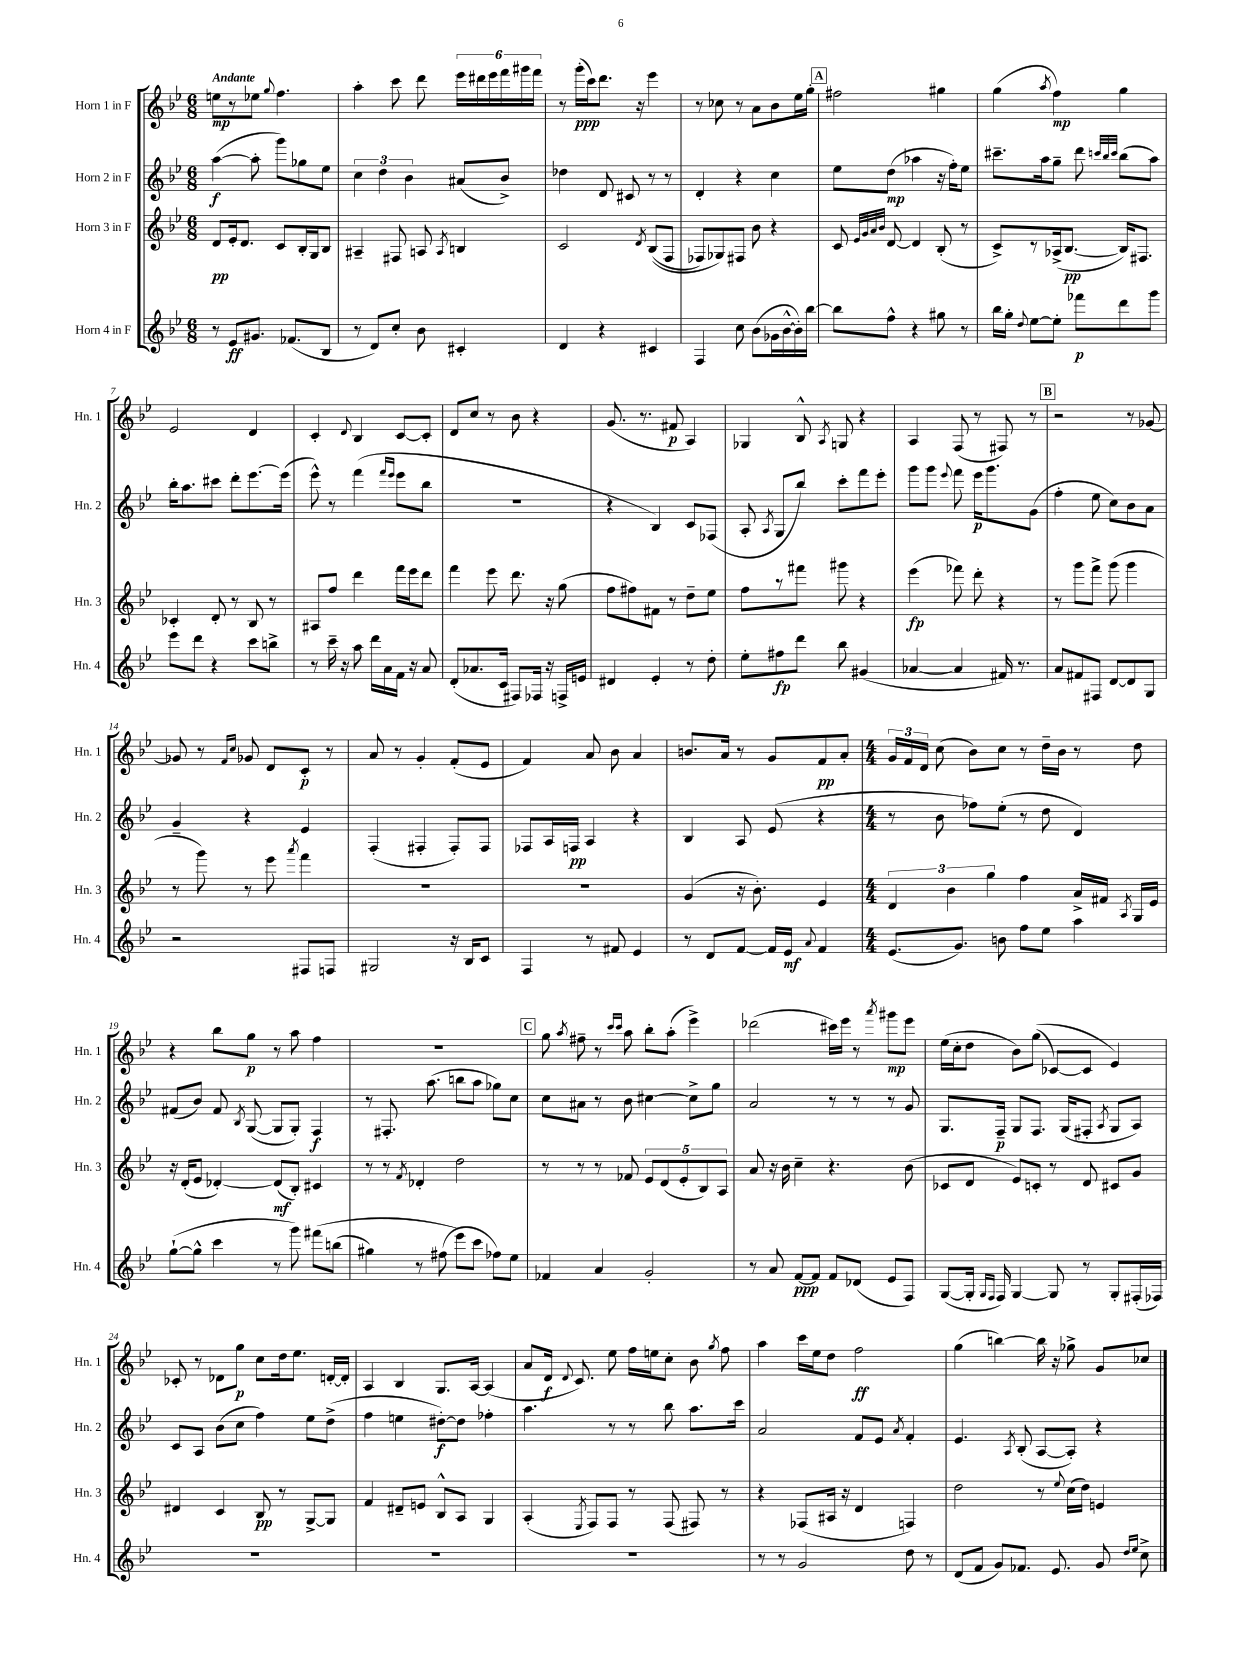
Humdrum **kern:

**kern	**dynam	**kern	**dynam	**kern	**dynam	**kern	**dynam
*part4	*part4	*part3	*part3	*part2	*part2	*part1	*part1
*staff4	*staff4	*staff3	*staff3	*staff2	*staff2	*staff1	*staff1
*I"Horn 4 in F	*	*I"Horn 3 in F	*	*I"Horn 2 in F	*	*I"Horn 1 in F	*
*I'Hn. 4	*	*I'Hn. 3	*	*I'Hn. 2	*	*I'Hn. 1	*
*clefG2	*	*clefG2	*	*clefG2	*	*clefG2	*
*k[b-e-]	*	*k[b-e-]	*	*k[b-e-]	*	*k[b-e-]	*
*M6/8	*	*M6/8	*	*M6/8	*	*M6/8	*
=1	=1	=1	=1	=1	=1	=1	=1
!	!	!	!	!	!	!LO:TX:a:B:t=Andante	!
8r	.	8d/L	pp	([4aa\	f	8een\L	mp
8e-/L	ff	16e-'/k	.	.	.	8r	.
.	.	8.d/J	.	.	.	.	.
8.g#X/J	.	.	.	8aa'\]	.	8ee-X\J	.
.	.	.	.	.	.	8qqgg/	.
.	.	8c/L	.	8ggg\L)	.	4.ff\	.
(8.f-X/L	.	.	.	.	.	.	.
.	.	16B-'/L	.	8gg-X\	.	.	.
.	.	16G/J	.	.	.	.	.
8B-/J	.	8B-/J	.	8ee-\J	.	.	.
=2	=2	=2	=2	=2	=2	=2	=2
8r	.	4A#X~/	.	6cc\	.	4aa'\	.
8d/L)	.	.	.	.	.	.	.
.	.	.	.	6dd\	.	.	.
8cc'/J	.	8F#X/	.	.	.	8ccc\	.
.	.	.	.	6b-\	.	.	.
8b-\	.	8An/	.	.	.	8ddd\	.
.	.	8qA/	.	.	.	.	.
4c#X'/	.	4Bn/	.	(8a#X/L	.	24eee-\LL	.
.	.	.	.	.	.	24ddd#X\	.
.	.	.	.	.	.	24eee-\	.
.	.	.	.	8b-^/J)	.	24fff\	.
.	.	.	.	.	.	24ggg#X\	.
.	.	.	.	.	.	24fff\JJ	.
=3	=3	=3	=3	=3	=3	=3	=3
4d/	.	2c/	.	4dd-X\	.	8r	.
.	.	.	.	.	.	(16ggg'\LL	ppp
.	.	.	.	.	.	16ccc\J)	.
4r	.	.	.	8d/	.	8.ddd\J	.
.	.	.	.	8c#X/	.	.	.
.	.	.	.	.	.	16r	.
.	.	8qd/	.	.	.	.	.
4c#X/	.	((8B-/L	.	8r	.	4eee-\	.
.	.	8F/J	.	8r	.	.	.
=4	=4	=4	=4	=4	=4	=4	=4
4F/	.	8F-X/L)	.	4d'/	.	8r	.
.	.	8G-X/)	.	.	.	8cc-X\	.
8cc\	.	8F#X/J	.	4r	.	8r	.
(8b-\L	.	8b-\	.	.	.	8a\L	.
16g-X\L	.	4r	.	4cc\	.	8b-\	.
[16b-^^\	.	.	.	.	.	.	.
16b-'\])	.	.	.	.	.	16ee-\L	.
[16bb-\JJ	.	.	.	.	.	16gg'\JJ	.
!!LO:REH:place=s1:t=A
=5	=5	=5	=5	=5	=5	=5	=5
8bb-\L]	.	8c/	.	8ee-\L	.	2ff#X\	.
.	.	32qqe-/LLL	.	.	.	.	.
.	.	32qqg/	.	.	.	.	.
.	.	32qqa/	.	.	.	.	.
.	.	32qqb-/JJJ	.	.	.	.	.
8ff^^\J	.	[8d/	.	(8dd\J	mp	.	.
4r	.	4d/]	.	4aa-X\	.	.	.
8gg#X\	.	(8B-'/	.	16r	.	4gg#X\	.
.	.	.	.	16ff'\KL)	.	.	.
8r	.	8r	.	8ee-\J	.	.	.
=6	=6	=6	=6	=6	=6	=6	=6
16bb-\LL	.	8c^/L)	.	8.ccc#X~\L	.	(4gg\	.
16gg'\JJ	.	.	.	.	.	.	.
8qqdd/	.	.	.	.	.	.	.
[8ee-\L	.	8r	.	.	.	.	.
.	.	.	.	16aa\k	.	.	.
.	.	.	.	.	.	8qaa/	.
8ee-'\J]	.	(16A-X^/k	.	8gg~\J	.	4ff\)	mp
.	.	[8.B-/J	pp	.	.	.	.
8fff-X\L	p	.	.	8ddd\	.	.	.
.	.	.	.	32qqcccn/LLL	.	.	.
.	.	.	.	32qqbb-/	.	.	.
.	.	.	.	32qqccc/JJJ	.	.	.
8ddd\	.	16B-/KL])	.	(8bb-\L	.	4gg\	.
.	.	8.F#X/J	.	.	.	.	.
8ggg\J	.	.	.	8aa\J)	.	.	.
!!LO:LB:g=z
=7	=7	=7	=7	=7	=7	=7	=7
8eee-\L	.	4c-X'/	.	16bb-'\KL	.	2e-/	.
.	.	.	.	8.aa\	.	.	.
8ddd\J	.	.	.	.	.	.	.
4r	.	8d'/	.	8ccc#X\J	.	.	.
.	.	8r	.	8ddd'\L	.	.	.
8ccc\L	.	8B-/	.	[8.eee-\	.	4d/	.
8bbn^\J	.	8r	.	.	.	.	.
.	.	.	.	(16eee-\Jk]	.	.	.
=8	=8	=8	=8	=8	=8	=8	=8
8r	.	8A#X/L	.	8eee-^^\)	.	4c'/	.
16ccc~\	.	8ff/J	.	8r	.	.	.
16r	.	.	.	.	.	.	.
.	.	.	.	.	.	8qqd/	.
8aa\	.	4ddd\	.	(4fff\	.	4B-/	.
16ddd\LL	.	.	.	.	.	.	.
16a\	.	.	.	.	.	.	.
.	.	.	.	16qqfff/LL	.	.	.
.	.	.	.	16qqeee-/JJ	.	.	.
16f\JJ	.	16fff\LL	.	8eee-\L	.	[8c/L	.
16r	.	16eee-\J	.	.	.	.	.
8a/	.	8ddd\J	.	8bb-\J	.	8c'/J]	.
=9	=9	=9	=9	=9	=9	=9	=9
(8d'/L	.	4fff\	.	2.r	.	8d/L	.
8.a-X/	.	.	.	.	.	8cc/J	.
.	.	8eee-\	.	.	.	8r	.
16c/Jk	.	.	.	.	.	.	.
8F#X/L)	.	8.ddd\	.	.	.	8b-\	.
16F-X/Jk	.	.	.	.	.	4r	.
16r	.	16r	.	.	.	.	.
16Fn^/LL	.	(8gg\	.	.	.	.	.
16en/JJ	.	.	.	.	.	.	.
=10	=10	=10	=10	=10	=10	=10	=10
4d#X/	.	8ff\L	.	4r	.	(8.g/	.
.	.	8ff#X\)	.	.	.	.	.
.	.	.	.	.	.	8.r	.
4e-'/	.	8f#X\J	.	4B-/)	.	.	.
.	.	8r	.	.	.	8f#X/	p
8r	.	8dd~\L	.	8c/L	.	4A/)	.
8dd'\	.	8ee-\J	.	(8F-X/J	.	.	.
=11	=11	=11	=11	=11	=11	=11	=11
8ee-'\L	.	8ff\L	.	8A'/	.	4G-X/	.
.	.	.	.	8qA/	.	.	.
8ff#X\	fp	8r	.	8G/L	.	.	.
8ddd\J	.	8fff#X\J	.	8bb-/J)	.	8B-^^/	.
.	.	.	.	.	.	8qA/	.
8bb-\	.	8ggg#X\	.	8ccc'\L	.	8Gn/	.
(4g#X/	.	4r	.	8fff\	.	4r	.
.	.	.	.	8eee-'\J	.	.	.
=12	=12	=12	=12	=12	=12	=12	=12
[4a-X/	.	(4eee-\	fp	8ggg\L	.	4A/	.
.	.	.	.	8ggg\J	.	.	.
.	.	.	.	8qqeee-/	.	.	.
4a-/]	.	8fff-X\)	.	8fff\	.	(8F/	.
.	.	8ddd'\	.	16eee-\KL	p	8r	.
.	.	.	.	8.ggg\	.	.	.
16f#X/)	.	4r	.	.	.	8F#X/)	.
8.r	.	.	.	.	.	.	.
.	.	.	.	(8g\J	.	8r	.
!!LO:REH:place=s1:t=B
=13	=13	=13	=13	=13	=13	=13	=13
8a/L	.	8r	.	4ff'\	.	2r	.
8f#X/	.	8ggg\L	.	.	.	.	.
8F#X/J	.	8fff^\J	.	8ee-\	.	.	.
[8d/L	.	(8ggg\	.	8cc\L)	.	.	.
8d/]	.	4ggg\	.	8b-\	.	8r	.
8G/J	.	.	.	8a\J	.	[8g-X/	.
!!LO:LB:g=z
=14	=14	=14	=14	=14	=14	=14	=14
2r	.	8r	.	4g~/	.	8g-X/]	.
.	.	8ggg\)	.	.	.	8r	.
.	.	.	.	.	.	16qqf/LL	.
.	.	.	.	.	.	16qqcc/JJ	.
.	.	8r	.	4r	.	8g-X/	.
.	.	8eee-\	.	.	.	8d/L	.
.	.	8qaaa/	.	.	.	.	.
8F#X/L	.	4fff\	.	4e-/	.	8c'/J	p
8Fn/J	.	.	.	.	.	8r	.
=15	=15	=15	=15	=15	=15	=15	=15
2G#X/	.	2.r	.	(4F'/	.	8a/	.
.	.	.	.	.	.	8r	.
.	.	.	.	4F#X'/	.	4g'/	.
16r	.	.	.	8F#'/L)	.	(8f'/L	.
16B-/KL	.	.	.	.	.	.	.
8c/J	.	.	.	8F#/J	.	8e-/J	.
=16	=16	=16	=16	=16	=16	=16	=16
4F/	.	2.r	.	8F-X/L	.	4f/)	.
.	.	.	.	16A/L	.	.	.
.	.	.	.	16Fn/JJ	pp	.	.
8r	.	.	.	4A/	.	8a/	.
8f#X/	.	.	.	.	.	8b-\	.
4e-/	.	.	.	4r	.	4a/	.
=17	=17	=17	=17	=17	=17	=17	=17
8r	.	(4g/	.	4B-/	.	8.bn/L	.
8d/L	.	.	.	.	.	.	.
.	.	.	.	.	.	16a/Jk	.
[8f/J	.	16r	.	8A/	.	8r	.
.	.	8.b-'\)	.	.	.	.	.
16f/LL]	.	.	.	(8e-/	.	8g/L	.
16e-/JJ	mf	.	.	.	.	.	.
8qqa/	.	.	.	.	.	.	.
4f/	.	4e-/	.	4r	.	8f/	pp
.	.	.	.	.	.	8a'/J	.
=18	=18	=18	=18	=18	=18	=18	=18
*M4/4	*	*M4/4	*	*M4/4	*	*M4/4	*
(8.e-/L	.	6d/	.	8r	.	24g/LL	.
.	.	.	.	.	.	24f/	.
.	.	.	.	.	.	24d/JJ	.
.	.	.	.	8b-\	.	(8cc\	.
.	.	6b-\	.	.	.	.	.
8.g/J)	.	.	.	.	.	.	.
.	.	.	.	8ff-X\L)	.	8b-\L)	.
.	.	6gg\	.	.	.	.	.
8bn\	.	.	.	(8ee-'\J	.	8cc\J	.
8ff\L	.	4ff\	.	8r	.	8r	.
8ee-\J	.	.	.	8dd\	.	16dd~\LL	.
.	.	.	.	.	.	16b-\JJ	.
4aa\	.	16a^/LL	.	4d/)	.	8r	.
.	.	16f#X/JJ	.	.	.	.	.
.	.	8qA/	.	.	.	.	.
.	.	16G/LL	.	.	.	8dd\	.
.	.	16e-/JJ	.	.	.	.	.
!!LO:LB:g=z
=19	=19	=19	=19	=19	=19	=19	=19
([8gg`\L	.	16r	.	(8f#X/L	.	4r	.
.	.	(16d'/KL	.	.	.	.	.
8gg^^\J]	.	8e-/J	.	8b-/J)	.	.	.
4ccc\	.	[4d-X'/)	.	8f#/	.	8bb-\L	.
.	.	.	.	8qB-/	.	.	.
.	.	.	.	([8G/	.	8gg\J	p
8r	.	(8d-/L]	mf	8G/L]	.	8r	.
8ggg\)	.	8B-'/J)	.	8G'/J)	.	8aa\	.
(8fff#X\L	.	4c#X/	.	4F/	f	4ff\	.
(8bbn\J	.	.	.	.	.	.	.
=20	=20	=20	=20	=20	=20	=20	=20
4gg#X\)	.	8r	.	8r	.	1r	.
.	.	8r	.	8.F#X'/	.	.	.
.	.	8qf/	.	.	.	.	.
8r	.	4d-X'/	.	.	.	.	.
.	.	.	.	(8.aa\	.	.	.
(8ff#X\	.	.	.	.	.	.	.
8eee-\L)	.	2dd\	.	8bbn\L	.	.	.
8ccc\J	.	.	.	8aa\J	.	.	.
8ff-X\L)	.	.	.	8gg-X\L)	.	.	.
8ee-\J	.	.	.	8cc\J	.	.	.
!!LO:REH:place=s1:t=C
=21	=21	=21	=21	=21	=21	=21	=21
4f-X/	.	8r	.	8cc\L	.	8gg\	.
.	.	.	.	.	.	8qaa/	.
.	.	8r	.	8a#X\J	.	8ff#X~\	.
4a/	.	8r	.	8r	.	8r	.
.	.	.	.	.	.	16qqccc/LL	.
.	.	.	.	.	.	16qqccc/JJ	.
.	.	8f-X/	.	8b-\	.	8aa\	.
2g'/	.	10e-/L	.	[4cc#X\	.	8bb-'\L	.
.	.	(10d/	.	.	.	.	.
.	.	.	.	.	.	(8aa'\J	.
.	.	10e-'/	.	.	.	.	.
.	.	.	.	8cc#^\L]	.	4eee-^\)	.
.	.	10B-/)	.	.	.	.	.
.	.	.	.	8gg\J	.	.	.
.	.	10A/J	.	.	.	.	.
=22	=22	=22	=22	=22	=22	=22	=22
8r	.	8a/	.	2a/	.	(2ddd-X\	.
8a/	.	16r	.	.	.	.	.
.	.	16b-\	.	.	.	.	.
[8f/L	ppp	4cc~\	.	.	.	.	.
8f/J]	.	.	.	.	.	.	.
8f/L	.	4.r	.	8r	.	16ccc#X\LL)	.
.	.	.	.	.	.	16eee-\JJ	.
(8d-X/J	.	.	.	8r	.	8r	.
.	.	.	.	.	.	8qaaa/	.
8e-/L	.	.	.	8r	.	8ggg#X\L	mp
8F/J)	.	(8b-\	.	8g/	.	8eee-\J	.
=23	=23	=23	=23	=23	=23	=23	=23
([8G/L	.	8c-X/L	.	8.G/L	.	(16ee-\LL	.
.	.	.	.	.	.	16cc'\J	.
16G'/Jk]	.	8d/J	.	.	.	8dd\J	.
16qqG/LL	.	.	.	.	.	.	.
16qqF/JJ	.	.	.	.	.	.	.
16F/)	.	.	.	16F~/Jk	p	.	.
[4G/	.	8e-/L)	.	8G/L	.	8b-\L)	.
.	.	8cn'/J	.	8.F/J	.	((8gg\J	.
8G/]	.	8r	.	.	.	[8c-X/L)	.
.	.	.	.	(16G/KL	.	.	.
8r	.	8d/	.	8F#X'/J	.	8c-/J]	.
.	.	.	.	8qA/	.	.	.
8G'/L	.	8c#X/L	.	8G/L	.	4e-/)	.
(16F#X'/L	.	8g/J	.	8A/J)	.	.	.
16F-X/JJ)	.	.	.	.	.	.	.
!!LO:LB:g=z
=24	=24	=24	=24	=24	=24	=24	=24
1r	.	4d#X/	.	8c/L	.	8c-X'/	.
.	.	.	.	8A/J	.	8r	.
.	.	4c/	.	(8b-\L	.	8d-X\L	.
.	.	.	.	8cc\J	.	8gg\J	p
.	.	8B-/	pp	4ff\)	.	8cc\L	.
.	.	8r	.	.	.	16dd\k	.
.	.	.	.	.	.	8.ee-\J	.
.	.	[8G^/L	.	8ee-\L	.	.	.
.	.	8G/J]	.	(8dd^\J	.	[16dn'/LL	.
.	.	.	.	.	.	16d'/JJ]	.
=25	=25	=25	=25	=25	=25	=25	=25
1r	.	4f/	.	4ff\	.	4A/	.
.	.	8d#X~/L	.	4een\	.	4B-/	.
.	.	8en/J	.	.	.	.	.
.	.	8B-^^/L	.	[8dd#X'\L)	f	8.G/L	.
.	.	8A/J	.	8dd#\J]	.	.	.
.	.	.	.	.	.	[16A/Jk	.
.	.	4G/	.	4ff-X'\	.	(4A/]	.
=26	=26	=26	=26	=26	=26	=26	=26
1r	.	(4A'/	.	4.aa\	.	8a/L	.
.	.	.	.	.	.	16d/Jk	f
.	.	.	.	.	.	8qqd/	.
.	.	.	.	.	.	8.c/)	.
.	.	8qE-/	.	.	.	.	.
.	.	8F/L)	.	.	.	.	.
.	.	8F/J	.	8r	.	8ee-\	.
.	.	8r	.	8r	.	16ff\LL	.
.	.	.	.	.	.	16een\J	.
.	.	(8F/	.	8bb-\	.	8cc'\J	.
.	.	8F#X/)	.	8.aa\L	.	8b-\	.
.	.	.	.	.	.	8qgg/	.
.	.	8r	.	.	.	8ff\	.
.	.	.	.	16ccc\Jk	.	.	.
=27	=27	=27	=27	=27	=27	=27	=27
8r	.	4r	.	2a/	.	4aa\	.
8r	.	.	.	.	.	.	.
2g/	.	(8F-X/L	.	.	.	16ccc\LL	.
.	.	.	.	.	.	16ee-\J	.
.	.	16A#X/Jk	.	.	.	8dd\J	.
.	.	16r	.	.	.	.	.
.	.	4d/	.	8f/L	.	2ff\	ff
.	.	.	.	8e-/J	.	.	.
.	.	.	.	8qa/	.	.	.
8dd\	.	4Fn/)	.	4f'/	.	.	.
8r	.	.	.	.	.	.	.
=28	=28	=28	=28	=28	=28	=28	=28
(8d/L	.	2dd\	.	4.e-/	.	(4gg\	.
8f/J	.	.	.	.	.	.	.
8g/L)	.	.	.	.	.	[4bbn\)	.
.	.	.	.	8qA/	.	.	.
8.f-X/J	.	.	.	(8B-'/	.	.	.
.	.	8r	.	[8A/L	.	16bb\]	.
8.e-/	.	.	.	.	.	16r	.
.	.	8qqee-/	.	.	.	.	.
.	.	(16cc\LL	.	8A'/J])	.	8gg-X^\	.
.	.	16dd\JJ)	.	.	.	.	.
8g/	.	4en/	.	4r	.	8g/L	.
16qqdd/LL	.	.	.	.	.	.	.
16qqee-/JJ	.	.	.	.	.	.	.
8cc^\	.	.	.	.	.	8cc-X/J	.
==	==	==	==	==	==	==	==
*-	*-	*-	*-	*-	*-	*-	*-
